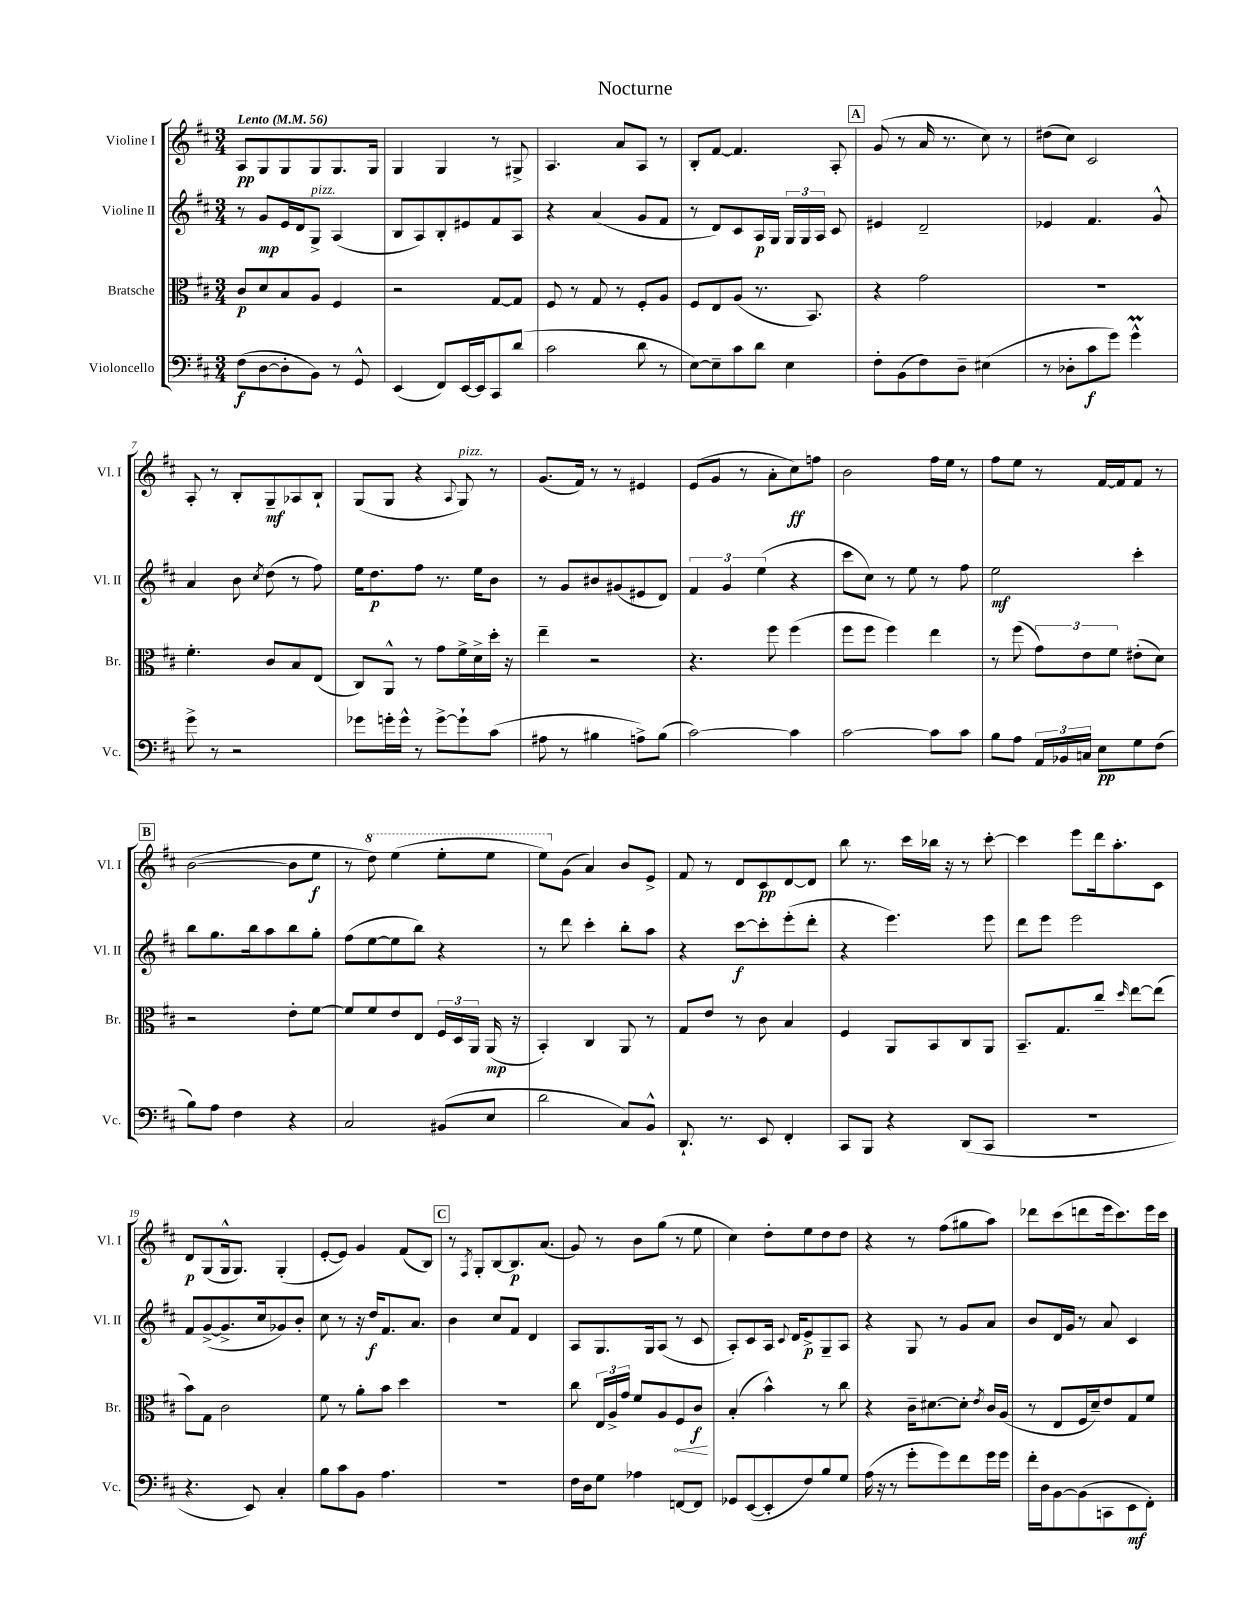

**kern	**dynam	**kern	**dynam	**kern	**dynam	**kern	**dynam
*part4	*part4	*part3	*part3	*part2	*part2	*part1	*part1
*staff4	*staff4	*staff3	*staff3	*staff2	*staff2	*staff1	*staff1
*I"Violoncello	*	*I"Bratsche	*	*I"Violine II	*	*I"Violine I	*
*I'Vc.	*	*I'Br.	*	*I'Vl. II	*	*I'Vl. I	*
*clefF4	*	*clefC3	*	*clefG2	*	*clefG2	*
*k[f#c#]	*	*k[f#c#]	*	*k[f#c#]	*	*k[f#c#]	*
*M3/4	*	*M3/4	*	*M3/4	*	*M3/4	*
*MM56	*	*MM56	*	*MM56	*	*MM56	*
=1	=1	=1	=1	=1	=1	=1	=1
!	!	!	!	!	!	!LO:TX:a:B:t=Lento	!
(8F#\L	f	8c#/L	p	8r	.	8A/L	pp
[8D\	.	8d/	.	8g/L	mp	8G/	.
8D'\]	.	8B/	.	16e/L	.	8G/	.
.	.	.	.	16d/J	.	.	.
!	!	!	!	!LO:TX:a:i:t=pizz.	!	!	!
8BB\J)	.	8A/J	.	8G^/J	.	8G/	.
8r	.	4F#/	.	(4A/	.	8.G/	.
8GG^^/	.	.	.	.	.	.	.
.	.	.	.	.	.	16G/Jk	.
=2	=2	=2	=2	=2	=2	=2	=2
(4EE/	.	2r	.	8B/L	.	4G/	.
.	.	.	.	8A/)	.	.	.
8FF#/L)	.	.	.	8B'/	.	4G/	.
[16EE/L	.	.	.	8e#X/	.	.	.
16EE/J]	.	.	.	.	.	.	.
8CC#/	.	[8G/L	.	8f#/	.	8r	.
(8d/J	.	8G/J]	.	8A/J	.	8G#X^/	.
=3	=3	=3	=3	=3	=3	=3	=3
2c#\	.	8F#/	.	4r	.	4.A/	.
.	.	8r	.	.	.	.	.
.	.	8G/	.	(4a/	.	.	.
.	.	8r	.	.	.	8a/L	.
8d\	.	8F#'/L	.	8g/L	.	8A/J	.
8r	.	8A/J	.	8f#/J	.	8r	.
=4	=4	=4	=4	=4	=4	=4	=4
[8E\L)	.	8F#/L	.	8r	.	8B'/L	.
8E~\]	.	8E/	.	8d/L)	.	[8f#/J	.
8c#\	.	(8A/J	.	8c#/	.	4.f#/]	.
8d\J	.	8.r	.	16A/L	p	.	.
.	.	.	.	16G/JJ	.	.	.
4E\	.	.	.	24G/LL	.	.	.
.	.	.	.	24G/	.	.	.
.	.	8.BB/)	.	.	.	.	.
.	.	.	.	24A/JJ	.	.	.
.	.	.	.	8c#/	.	8A'/	.
!!LO:REH:place=s1:t=A
=5	=5	=5	=5	=5	=5	=5	=5
8F#'\L	.	4r	.	4e#X/	.	(8g/	.
(8BB\	.	.	.	.	.	8r	.
8F#\)	.	2g\	.	2d~/	.	16a/	.
.	.	.	.	.	.	8.r	.
8D~\J	.	.	.	.	.	.	.
(4E#X\	.	.	.	.	.	8cc#\)	.
.	.	.	.	.	.	8r	.
=6	=6	=6	=6	=6	=6	=6	=6
8r	.	2.r	.	4e-X/	.	(8dd#X\L	.
8D-X'\L	.	.	.	.	.	8cc#\J)	.
8c#\	f	.	.	4.f#/	.	2c#/	.
8g\J)	.	.	.	.	.	.	.
4gM^^\	.	.	.	.	.	.	.
.	.	.	.	8g^^/	.	.	.
!!LO:LB:g=z
=7	=7	=7	=7	=7	=7	=7	=7
8g^\	.	4.f#'\	.	4a/	.	8A'/	.
8r	.	.	.	.	.	8r	.
2r	.	.	.	8b\	.	8B'/L	.
.	.	.	.	8qcc#/	.	.	.
.	.	8c#/L	.	(8dd\	.	8G~/	mf
.	.	8B/	.	8r	.	8A-X/	.
.	.	(8E/J	.	8ff#\)	.	8B`/J	.
=8	=8	=8	=8	=8	=8	=8	=8
8g-X\L	.	8C#/L)	.	16ee\KL	.	(8G/L	.
.	.	.	.	8.dd\	p	.	.
16gn'\L	.	8AA^^/J	.	.	.	8G/J	.
16g^^\JJ	.	.	.	.	.	.	.
8r	.	8r	.	8ff#\J	.	4r	.
[8g^\L	.	8g\L	.	8.r	.	.	.
.	.	.	.	.	.	8qqA/	.
!	!	!	!	!	!	!LO:TX:a:i:t=pizz.	!
8g`\]	.	16f#^\L	.	.	.	8G/)	.
.	.	16d^\	.	16ee\KL	.	.	.
(8c#\J	.	16dd'\JJ	.	8b\J	.	8r	.
.	.	16r	.	.	.	.	.
=9	=9	=9	=9	=9	=9	=9	=9
8A#X\	.	4ee~\	.	8r	.	(8.g/L	.
8r	.	.	.	8g/L	.	.	.
.	.	.	.	.	.	16f#/Jk)	.
4B#X\	.	2r	.	8b#X/	.	8r	.
.	.	.	.	(8g#X/	.	8r	.
8An^\L)	.	.	.	8e#X/	.	4e#X/	.
(8B#\J	.	.	.	8d/J)	.	.	.
=10	=10	=10	=10	=10	=10	=10	=10
[2c#\)	.	4.r	.	6f#/	.	(8e/L	.
.	.	.	.	.	.	8g/J	.
.	.	.	.	6g/	.	.	.
.	.	.	.	.	.	8r	.
.	.	.	.	(6ee\	.	.	.
.	.	8ff#\	.	.	.	8a'\L	.
4c#\]	.	(4ff#\	.	4r	.	8cc#\)	ff
.	.	.	.	.	.	8ffn\J	.
=11	=11	=11	=11	=11	=11	=11	=11
[2c#\	.	8ff#\L	.	8ccc#\L	.	2b\	.
.	.	8ff#\J	.	8cc#\J)	.	.	.
.	.	4ff#\)	.	8r	.	.	.
.	.	.	.	8ee\	.	.	.
8c#\L]	.	4ee\	.	8r	.	16ff#\LL	.
.	.	.	.	.	.	16ee\JJ	.
8c#\J	.	.	.	8ff#\	.	8r	.
=12	=12	=12	=12	=12	=12	=12	=12
8B\L	.	8r	.	2ee\	mf	8ff#\L	.
8A\J	.	(8ff#\	.	.	.	8ee\J	.
24AA/LL	.	12g\L)	.	.	.	8r	.
24BB-X/	.	.	.	.	.	.	.
24Cn/JJ	.	12e\	.	.	.	.	.
8E\L	pp	.	.	.	.	[16f#/LL	.
.	.	12f#\J	.	.	.	.	.
.	.	.	.	.	.	16f#/J]	.
8G\	.	(8e#X'\L	.	4ccc#'\	.	8f#/J	.
(8F#\J	.	8d\J)	.	.	.	8r	.
!!LO:LB:g=z
!!LO:REH:place=s1:t=B
=13	=13	=13	=13	=13	=13	=13	=13
8B\L)	.	2r	.	8bb\L	.	([2b\	.
8A\J	.	.	.	8.gg\	.	.	.
4F#\	.	.	.	.	.	.	.
.	.	.	.	16bb\k	.	.	.
.	.	.	.	8aa\	.	.	.
4r	.	8e'\L	.	8bb\	.	8b\L]	.
.	.	[8f#\J	.	8gg'\J	.	8ee\J	f
=14	=14	=14	=14	=14	=14	=14	=14
2C#/	.	8f#/L]	.	(8ff#\L	.	8r	.
*	*	*	*	*	*	*8va	*
.	.	8f#/	.	[8ee\	.	8ddd\)	.
.	.	8e/	.	8ee\]	.	(4eee\	.
.	.	8E/J	.	8bb\J)	.	.	.
(8BB#X/L	.	24F#/LL	.	4r	.	8eee'\L	.
.	.	24D/	.	.	.	.	.
.	.	24AA/JJ	.	.	.	.	.
8E/J	.	(16AA/	mp	.	.	8eee\J	.
.	.	16r	.	.	.	.	.
=15	=15	=15	=15	=15	=15	=15	=15
2d\	.	4BB'/)	.	8r	.	8eee\L)	.
*	*	*	*	*	*	*X8va	*
.	.	.	.	8ddd\	.	(8g\J	.
.	.	4C#/	.	4ccc#'\	.	4a/)	.
8C#/L)	.	8AA/	.	8bb'\L	.	8b/L	.
8BB^^/J	.	8r	.	8aa\J	.	8e^/J	.
=16	=16	=16	=16	=16	=16	=16	=16
8.DD`/	.	8G/L	.	4r	.	8f#/	.
.	.	8e/J	.	.	.	8r	.
8.r	.	.	.	.	.	.	.
.	.	8r	.	[8ccc#\L	f	8d/L	.
8EE/	.	8c#\	.	8ccc#'\]	.	8c#/	pp
4FF#'/	.	4B/	.	(8eee'\	.	[8d/	.
.	.	.	.	8ddd'\J	.	8d/J]	.
=17	=17	=17	=17	=17	=17	=17	=17
8CC#/L	.	4F#/	.	4r	.	8bb\	.
8BBB/J	.	.	.	.	.	8.r	.
4r	.	8AA/L	.	4.eee\)	.	.	.
.	.	.	.	.	.	16ccc#\LL	.
.	.	8BB/	.	.	.	16bb-X\JJ	.
.	.	.	.	.	.	16r	.
(8DD/L	.	8C#/	.	.	.	8r	.
8CC#/J	.	8AA/J	.	8eee\	.	[8ccc#'\	.
=18	=18	=18	=18	=18	=18	=18	=18
2.r	.	8.BB~/L	.	8ddd\L	.	4ccc#\]	.
.	.	.	.	8eee\J	.	.	.
.	.	8.G/	.	.	.	.	.
.	.	.	.	2eee\	.	8eee\L	.
.	.	8cc#~/J	.	.	.	16ddd\k	.
.	.	.	.	.	.	8.aa'\	.
.	.	16qqdd/	.	.	.	.	.
.	.	[8ee\L	.	.	.	.	.
.	.	(8ee\J]	.	.	.	8c#\J	.
!!LO:LB:g=z
=19	=19	=19	=19	=19	=19	=19	=19
4.r	.	8b\L)	.	8f#/L	.	8d/L	p
.	.	8G\J	.	([8g^/	.	(8G/	.
.	.	2c#\	.	8.g^/]	.	16G^^/k	.
.	.	.	.	.	.	8.G/J)	.
8EE/)	.	.	.	.	.	.	.
.	.	.	.	16cc#/k	.	.	.
4C#'/	.	.	.	8g-X/)	.	(4G'/	.
.	.	.	.	8b'/J	.	.	.
=20	=20	=20	=20	=20	=20	=20	=20
8B\L	.	8f#\	.	8cc#\	.	[8e'/L	.
8c#\	.	8r	.	8r	.	8e/J])	.
8BB\J	.	8a'\L	.	16r	.	4g/	.
.	.	.	.	16dd/KL	f	.	.
4.A\	.	8b\J	.	8.f#/	.	.	.
.	.	4dd\	.	.	.	(8f#/L	.
.	.	.	.	8.a/J	.	.	.
.	.	.	.	.	.	8B/J)	.
!!LO:REH:place=s1:t=C
=21	=21	=21	=21	=21	=21	=21	=21
2.r	.	2.r	.	4b\	.	8r	.
.	.	.	.	.	.	8qF#/	.
.	.	.	.	.	.	8G'/L	.
.	.	.	.	8cc#/L	.	[8B/	.
.	.	.	.	8f#/J	.	8.B/]	p
.	.	.	.	4d/	.	.	.
.	.	.	.	.	.	(8.a/J	.
=22	=22	=22	=22	=22	=22	=22	=22
16F#\LL	.	8cc#\	.	8A/L	.	8g/)	.
16D\J	.	.	.	.	.	.	.
8G\J	.	24E/LL	.	8.G/	.	8r	.
.	.	24A^/	.	.	.	.	.
.	.	24g/JJ	.	.	.	.	.
4A-X\	.	8f#/L	.	.	.	8b\L	.
.	.	.	.	16G/k	.	.	.
.	.	8A/	.	(8A/J	.	(8gg\J	.
!	!	!	!LO:HP:b	!	!	!	!
[8FFn/L	.	8F#/	<	8r	.	8r	.
8FF/J]	.	8c#/J	f	8c#/	.	8ee\	.
.	.	.	[	.	.	.	.
=23	=23	=23	=23	=23	=23	=23	=23
8GG-X/L	.	(4B'/	.	8A'/L)	.	4cc#\)	.
([8EE/	.	.	.	8c#/	.	.	.
8EE'/]	.	4b^^\)	.	16A/Jk	.	8dd'\L	.
.	.	.	.	8qqc#/	.	.	.
.	.	.	.	16d/KL	.	.	.
8F#/)	.	.	.	8e^/	p	8ee\	.
8B/	.	8r	.	8G~/	.	8dd\	.
8G/J	.	8cc#\	.	8A/J	.	8dd\J	.
=24	=24	=24	=24	=24	=24	=24	=24
(16A\	.	4r	.	4r	.	4r	.
16r	.	.	.	.	.	.	.
8r	.	.	.	.	.	.	.
8g'\L	.	16c#~\KL	.	8G/	.	8r	.
.	.	[8.d#X\	.	.	.	.	.
8g\)	.	.	.	8r	.	(8ff#\L	.
8f#\	.	8d#'\J]	.	8g/L	.	8gg#X\	.
.	.	8qe/	.	.	.	.	.
16g\L	.	16c#/LL	.	8a/J	.	8aa\J)	.
16g\JJ	.	(16A/JJ	.	.	.	.	.
=25	=25	=25	=25	=25	=25	=25	=25
16f#'\LL	.	8r	.	8b/L	.	8ddd-X\L	.
16D\J	.	.	.	.	.	.	.
[8BB\	.	8E/L	.	16d/L	.	(8ccc#\	.
.	.	.	.	16g/JJ	.	.	.
(8BB\]	.	16F#/L	.	8r	.	8dddn\	.
.	.	16d~/J)	.	.	.	.	.
8CCn\	.	8e/	.	8a/	.	16eee\k	.
.	.	.	.	.	.	8.ccc#\)	.
8EE\	mf	8G/	.	4c#/	.	.	.
8FF#'\J)	.	8f#/J	.	.	.	16eee\L	.
.	.	.	.	.	.	16ccc#\JJ	.
==	==	==	==	==	==	==	==
*-	*-	*-	*-	*-	*-	*-	*-
